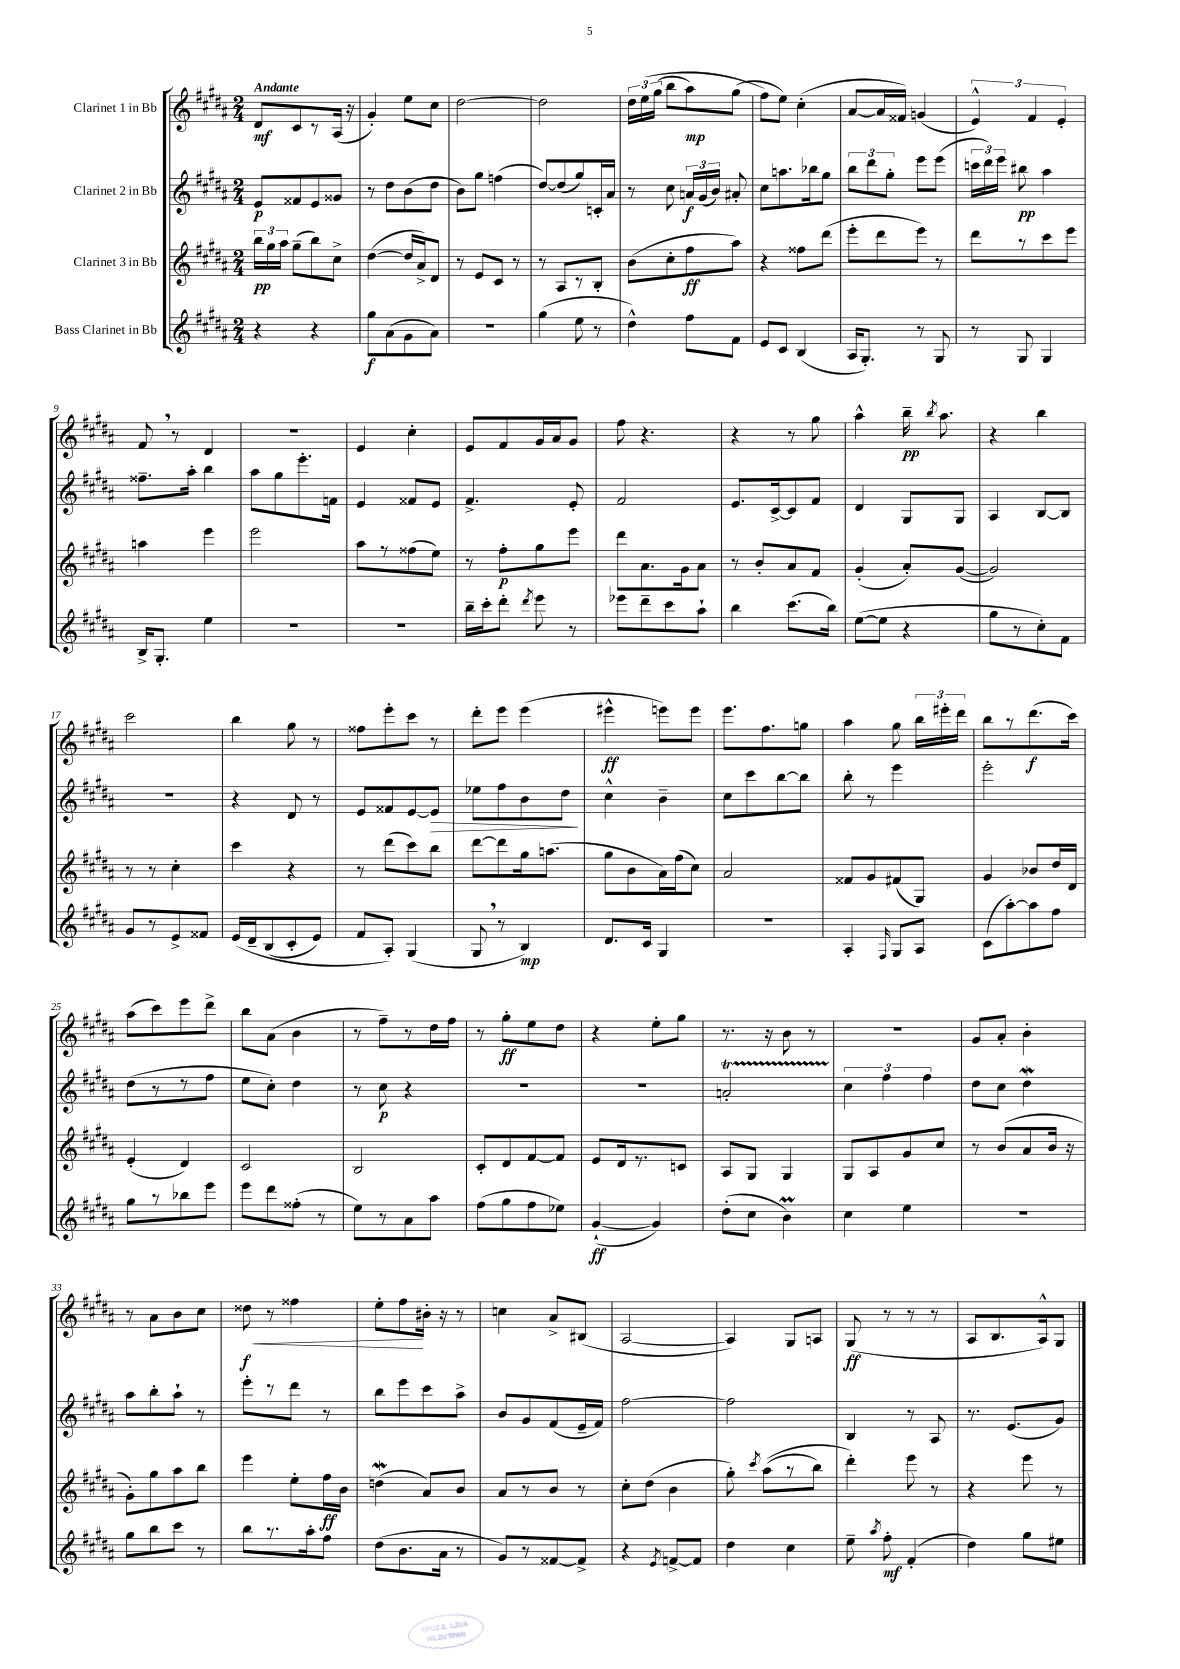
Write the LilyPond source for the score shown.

<<
\new StaffGroup <<
\new Staff = "s0" \with { instrumentName = "Clarinet 1 in Bb" } {
    \clef treble \key b \major \numericTimeSignature \time 2/4 \tempo "Andante"
    \autoBeamOff dis'8[\mf cis'8 r8 ais16]( r16 |
    gis'4-.) e''8[ cis''8] |
    dis''2~ |
    dis''2 |
    \tuplet 3/2 { dis''16[ e''16\( gis''16]( } b''8[ ais''8\mp) gis''8]( |
    fis''8[\) e''8]) cis''4-.( |
    ais'8[~ ais'16 fisis'16]) g'4( |
    \tuplet 3/2 { e'4-^) fis'4 e'4-. } |
    fis'8 \breathe r8 dis'4 |
    R2 |
    e'4 cis''4-. |
    e'8[ fis'8 gis'16 ais'16 gis'8] |
    fis''8 r4. |
    r4 r8 gis''8 |
    ais''4-^ b''16--\pp \acciaccatura { b''8 } ais''8. |
    r4 b''4 |
    cis'''2 |
    b''4 gis''8 r8 |
    fisis''8[ e'''8-. cis'''8] r8 |
    dis'''8[-. e'''8] e'''4( |
    eis'''4-^\ff e'''8[) e'''8] |
    e'''8.[ fis''8. g''8] |
    ais''4 gis''8 \tuplet 3/2 { b''16[ eis'''16-. dis'''16] } |
    b''8[ r8 dis'''8.\f( cis'''16]) |
    ais''8[( cis'''8) e'''8 dis'''8]-> |
    b''8[ ais'8]( b'4 |
    r8 fis''8[--) r8 dis''16 fis''16] |
    r8 gis''8[-.\ff e''8 dis''8] |
    r4 e''8[-. gis''8] |
    r8. r16 b'8 r8 |
    r2 |
    gis'8[ ais'8]-. b'4-. |
    r8 ais'8[ b'8 cis''8] |
    disis''8\f\< r8 fisis''4 |
    e''8[-. fis''8\! bis'16]-. r16 r8 |
    c''4 ais'8[-> bis8]( |
    ais2~ |
    ais4) gis8[ a8] |
    gis8\ff( r8 r8 r8 |
    ais8[ b8. ais16-^) gis8] \bar "|." |
}
\new Staff = "s1" \with { instrumentName = "Clarinet 2 in Bb" } {
    \clef treble \key b \major \numericTimeSignature \time 2/4
    \autoBeamOff e'8[\p fisis'8 e'8 gisis'8] |
    r8 dis''8[ b'8( dis''8] |
    b'8[) gis''8] f''4( |
    dis''8[~) dis''8( gis''8) c'16-. ais'16] |
    r8 cis''8 \tuplet 3/2 { a'16[\f gis'16( b'16]) } ais'8-. |
    cis''8[ a''8. bes''16 gis''8] |
    \tuplet 3/2 { b''8[ dis'''8 gis''8]-. } e'''8[ e'''8]( |
    \tuplet 3/2 { c'''16[ dis'''16) e'''16] } bis''8\pp ais''4 |
    fisis''8.[-- ais''16]-. b''4 |
    ais''8[ gis''8 e'''8.-. f'16] |
    e'4 fisis'8[ e'8] |
    fis'4.-> e'8-. |
    fis'2 |
    e'8.[ cis'16~-> cis'8 fis'8] |
    dis'4 gis8[ gis8] |
    ais4 b8[~ b8] |
    R2 |
    r4 dis'8 r8 |
    e'8[ fisis'8 e'8~ e'8]\> |
    ees''8[ fis''8 b'8 dis''8]\! |
    cis''4-^ b'4-- |
    cis''8[ cis'''8 b''8~ b''8] |
    b''8-. r8 e'''4 |
    e'''2-. |
    dis''8[( r8 r8 fis''8] |
    e''8[ cis''8]-.) dis''4 |
    r8 cis''8\p r4 |
    R2 |
    R2 |
    a'2-.\startTrillSpan |
    \tuplet 3/2 { cis''4\stopTrillSpan fis''4 fis''4 } |
    dis''8[ cis''8] dis''4\mordent |
    ais''8[ b''8-. ais''8]-! r8 |
    e'''8[-. r8 dis'''8] r8 |
    b''8[ e'''8 cis'''8 ais''8]-> |
    b'8[ gis'8 fis'8( e'16-- fis'16]) |
    fis''2~ |
    fis''2 |
    b4 r8 ais8 |
    r8. e'8.[( gis'8]) \bar "|." |
}
\new Staff = "s2" \with { instrumentName = "Clarinet 3 in Bb" } {
    \clef treble \key b \major \numericTimeSignature \time 2/4
    \autoBeamOff \tuplet 3/2 { b''16[\pp gis''16 ais''16] } gis''8[--( b''8) cis''8]-> |
    dis''4~( dis''16[ ais'16->) dis'8] |
    r8 e'8[ cis'8] r8 |
    r8 ais8[ r8 b8]-. |
    b'8[( cis''8-. fis''8\ff ais''8]) |
    r4 fisis''8[ dis'''8]( |
    e'''8[-. dis'''8 e'''8]) r8 |
    dis'''8[ r8 cis'''8 e'''8] |
    a''4 e'''4 |
    e'''2 |
    ais''8[ r8 fisis''8( e''8]) |
    r8 fis''8[-.\p gis''8 e'''8] |
    dis'''8[ ais'8. gis'16 ais'8] |
    r8 b'8[-. ais'8 fis'8] |
    gis'4-.( ais'8[-.) gis'8]~( |
    gis'2) |
    r8 r8 cis''4-. |
    cis'''4 r4 |
    r8 dis'''8[( cis'''8) b''8] |
    dis'''8[~ dis'''8 gis''16 a''8.]( |
    gis''8[ b'8 ais'16) fis''16( cis''8]) |
    ais'2 |
    fisis'8[ gis'8 fis'8( gis8]) |
    gis'4 bes'8[ dis''16 dis'16] |
    e'4-.( dis'4) |
    cis'2 |
    b2 |
    cis'8[-. dis'8 fis'8~ fis'8] |
    e'8[ dis'16 r8. c'8] |
    ais8[ gis8] gis4 |
    gis8[ ais8 gis'8 cis''8] |
    r8 b'8[( ais'8 b'16] r16 |
    gis'8[-.) gis''8 ais''8 b''8] |
    e'''4 e''8[-. fis''16\ff b'16] |
    d''4\mordent( ais'8[) b'8] |
    ais'8[ r8 b'8] r8 |
    cis''8[-. dis''8]( b'4 |
    gis''8-.) \acciaccatura { cis'''8 } ais''8[(\( r8 b''8]) |
    dis'''4-.\) e'''8 r8 |
    r4 e'''8 r8 \bar "|." |
}
\new Staff = "s3" \with { instrumentName = "Bass Clarinet in Bb" } {
    \clef treble \key b \major \numericTimeSignature \time 2/4
    \autoBeamOff r4 r4 |
    gis''8[\f ais'8( gis'8 ais'8]) |
    R2 |
    gis''4( e''8 r8 |
    dis''4-^) fis''8[ fis'8] |
    e'8[ cis'8] b4( |
    ais16[ gis8.]-.) r8 gis8 |
    r8 gis8 gis4 |
    b16[-> gis8.]-. e''4 |
    R2 |
    R2 |
    b''16[-- cis'''16-. dis'''8]-. \acciaccatura { dis'''8 } e'''8 r8 |
    ees'''8[ dis'''8-- cis'''8 ais''8]-! |
    b''4 cis'''8.[( b''16]) |
    e''8[~( e''8] r4 |
    gis''8[ r8 cis''8-.) fis'8] |
    gis'8[ r8 e'8-> fisis'8] |
    e'16[\( dis'16-- b8( cis'8-. e'8]) |
    fis'8[ ais8]-.\) gis4( |
    gis8 \breathe r8 b4\mp) |
    dis'8.[ cis'16] gis4 |
    R2 |
    ais4-. \grace { fis16 } gis8[ ais8] |
    cis'8[( ais''8~-.) ais''8 fis''8] |
    gis''8[ r8 bes''8 e'''8] |
    e'''8[ dis'''8 fisis''8]-.( r8 |
    e''8[) r8 ais'8 ais''8] |
    fis''8[( gis''8 fis''8 ees''8]) |
    gis'4~-!\ff( gis'4) |
    dis''8[-.( cis''8] b'4\prall) |
    cis''4 e''4 |
    R2 |
    gis''8[ b''8 cis'''8] r8 |
    b''8[ r8. ais''16-. fis''8] |
    dis''8[( b'8. ais'16] r8 |
    gis'8[) r8 fisis'8~ fisis'8]-> |
    r4 \acciaccatura { e'8 } f'8[~-> f'8] |
    dis''4 cis''4 |
    e''8-- \acciaccatura { ais''8 } fis''8-.\mf fis'4-.( |
    dis''4) gis''8[ eis''8] \bar "|." |
}
>>
>>
